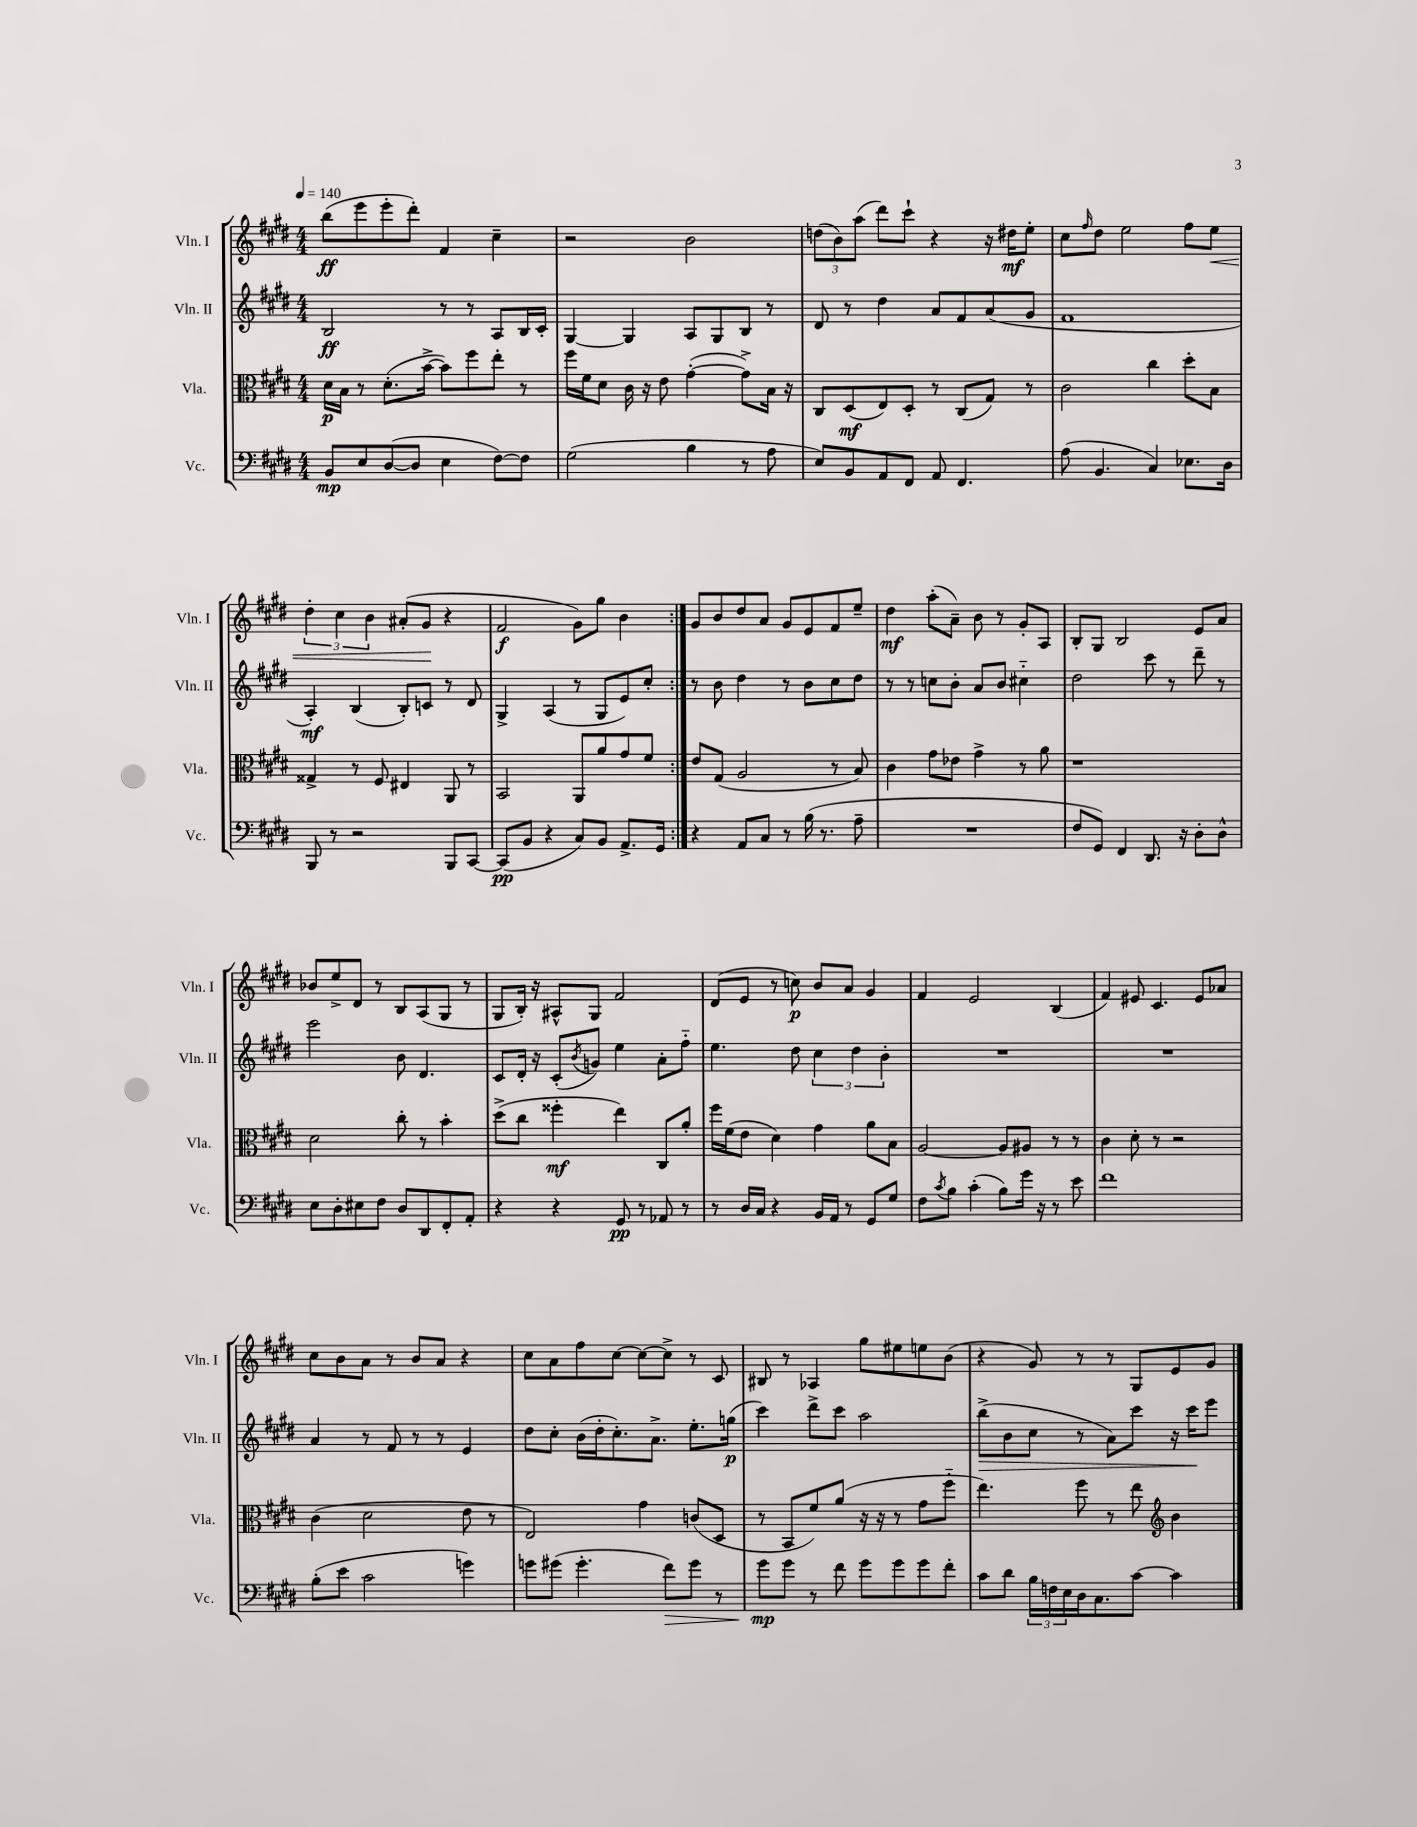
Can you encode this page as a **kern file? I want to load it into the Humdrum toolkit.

**kern	**kern	**kern	**kern
*staff4	*staff3	*staff2	*staff1
*clefF4	*clefC3	*clefG2	*clefG2
*k[f#c#g#d#]	*k[f#c#g#d#]	*k[f#c#g#d#]	*k[f#c#g#d#]
*M4/4	*M4/4	*M4/4	*M4/4
*MM140	*MM140	*MM140	*MM140
8BB	16d#	2B	(8bb
.	16B	.	.
8E	8r	.	8eee
([8D#	(8.d#'	.	8eee'
8D#]	.	.	8ddd#')
.	[16b^	.	.
4E	8b])	8r	4f#
.	8ff#	8r	.
[8F#)	8ee'	8A	4cc#~
8F#]	8r	16B	.
.	.	16c#'	.
=	=	=	=
(2G#	16ff#	[4G#	2r
.	16f#	.	.
.	8d#	.	.
.	16c#	4G#]	.
.	16r	.	.
.	8e	.	.
4B	([4g#'	8A	2b
.	.	8G#	.
8r	8g#^])	8B	.
8A	16B	8r	.
.	16r	.	.
=	=	=	=
8E)	8C#	8d#	(12dd
.	.	.	12b)
8BB	(8D#	8r	.
.	.	.	(12aa
8AA	8E)	4dd#	8ddd#)
8FF#	8D#'	.	8ccc#`
8AA	8r	8a	4r
4.FF#	(8C#	8f#	.
.	8G#)	(8a	16r
.	.	.	16dd#
.	8r	8g#	8ee'
=	=	=	=
(8A	2c#	1f#	8cc#
.	.	.	16qqff#
4.BB	.	.	8dd#
.	.	.	2ee
4C#)	4cc#	.	.
8.E-	8dd#'	.	8ff#
.	8B	.	8ee
16D#	.	.	.
=	=	=	=
8BBB	4G##^	4A')	6dd#'
8r	.	.	.
.	.	.	6cc#
2r	8r	(4B	.
.	.	.	6b
.	8F#	.	.
.	4E#	8B')	(8a#'
.	.	8c	8g#
8BBB	8AA	8r	4r
[8CC#	8r	8d#	.
=	=	=	=
(8CC#]	2BB	4G#^	2f#
8BB	.	.	.
4r	.	(4A	.
8C#)	8AA	8r	8g#)
8BB	8a	8G#	8gg#
8.AA^	8g#	8e)	4b
.	8f#	8cc#'	.
16GG#	.	.	.
=:|!	=:|!	=:|!	=:|!
4r	8e	8r	8g#
.	(8G#	8b	8b
8AA	2A	4dd#	8dd#
8C#	.	.	8a
8r	.	8r	8g#
(16B	.	8b	8e
8.r	.	.	.
.	8r	8cc#	8f#
8A~	8B)	8dd#	8ee~
=	=	=	=
1r	4c#	8r	4dd#
.	.	8r	.
.	8g#	8cc	(8aa'
.	8e-	8b'	8a~)
.	4g#^	8a	8b
.	.	8b	8r
.	8r	4cc#'~	8g#'
.	8a	.	8A
=	=	=	=
8F#	1r	2dd#	8B'
8GG#)	.	.	8G#
4FF#	.	.	2B
8.DD#	.	8ccc#	.
.	.	8r	.
16r	.	.	.
8D#'	.	8ddd#~	8e
8D#^^	.	8r	8a
=	=	=	=
8E	2d#	2eee	8b-
8D#'	.	.	8ee^
8E#	.	.	8d#
8F#	.	.	8r
8D#	8cc#'	8b	8B
8DD#	8r	4.d#	(8A
8FF#'	4b'	.	8G#
8AA'	.	.	8r
=	=	=	=
4r	(8dd#^	8c#	8G#
.	8cc#	16d#'	16B')
.	.	16r	16r
4r	4ff##'	(8c#'	8A#^^
.	.	8qb	.
.	.	8g)	8G#
8GG#	4ee)	4ee	2f#
8r	.	.	.
8AA-	8C#	8a'	.
8r	8a'	8ff#'~	.
=	=	=	=
8r	16ff#	4.ee	(8d#
.	(16f#	.	.
16D#	8e	.	8e
16C#	.	.	.
4r	4d#)	.	8r
.	.	8dd#	8cc)
16BB	4g#	6cc#	8b
16AA	.	.	.
8r	.	.	8a
.	.	6dd#	.
8GG#	8a	.	4g#
.	.	6b'	.
8G#	8B	.	.
=	=	=	=
8F#	[2A	1r	4f#
8qc#	.	.	.
8B	.	.	.
(4c#'	.	.	2e
8B)	8A]	.	.
16g#	8A#	.	.
16r	.	.	.
8r	8r	.	(4B
8e	8r	.	.
=	=	=	=
1f#	4c#	1r	4f#)
.	8d#'	.	8e#
.	8r	.	4.c#
.	2r	.	.
.	.	.	8e#
.	.	.	8a-
=	=	=	=
(8B'	(4c#	4a	8cc#
8e	.	.	8b
2c#	2d#	8r	8a
.	.	8f#	8r
.	.	8r	8b
.	.	8r	8a
4g)	8e	4e	4r
.	8r	.	.
=	=	=	=
8g	2E)	8dd#	8cc#
(8g#	.	8cc#'	8a
4.g#'	.	(16b	8ff#
.	.	16dd#'	.
.	.	8.cc#')	[8cc#
.	4g#	.	8cc#_
.	.	8.a^	.
8f#)	.	.	8cc#^]
8g#	(8c	8.ee'	8r
8r	8D#	.	8c#
.	.	(16gg	.
=	=	=	=
8g#	8r	4ccc#)	8B#
8g#	8BB	.	8r
8r	8f#)	8ddd#^	4A-
8f#	(8a	8ccc#	.
8g#	16r	2aa	8gg#
.	16r	.	.
8g#	8r	.	8ee#
8g#	8g#	.	8ee
8f#'	8ff#'~	.	(8b
=	=	=	=
8c#	4.ee)	(8bb^	4r
8d#	.	8b	.
24B	.	8cc#	8g#)
24F	.	.	.
24E	.	.	.
16D#	8ff#	8r	8r
8.C#	.	.	.
.	8r	8a)	8r
[8c#	8ee	8ccc#	8G#
*	*clefG2	*	*
4c#]	4b	16r	8e
.	.	16ccc#	.
.	.	8eee	8g#
==	==	==	==
*-	*-	*-	*-
